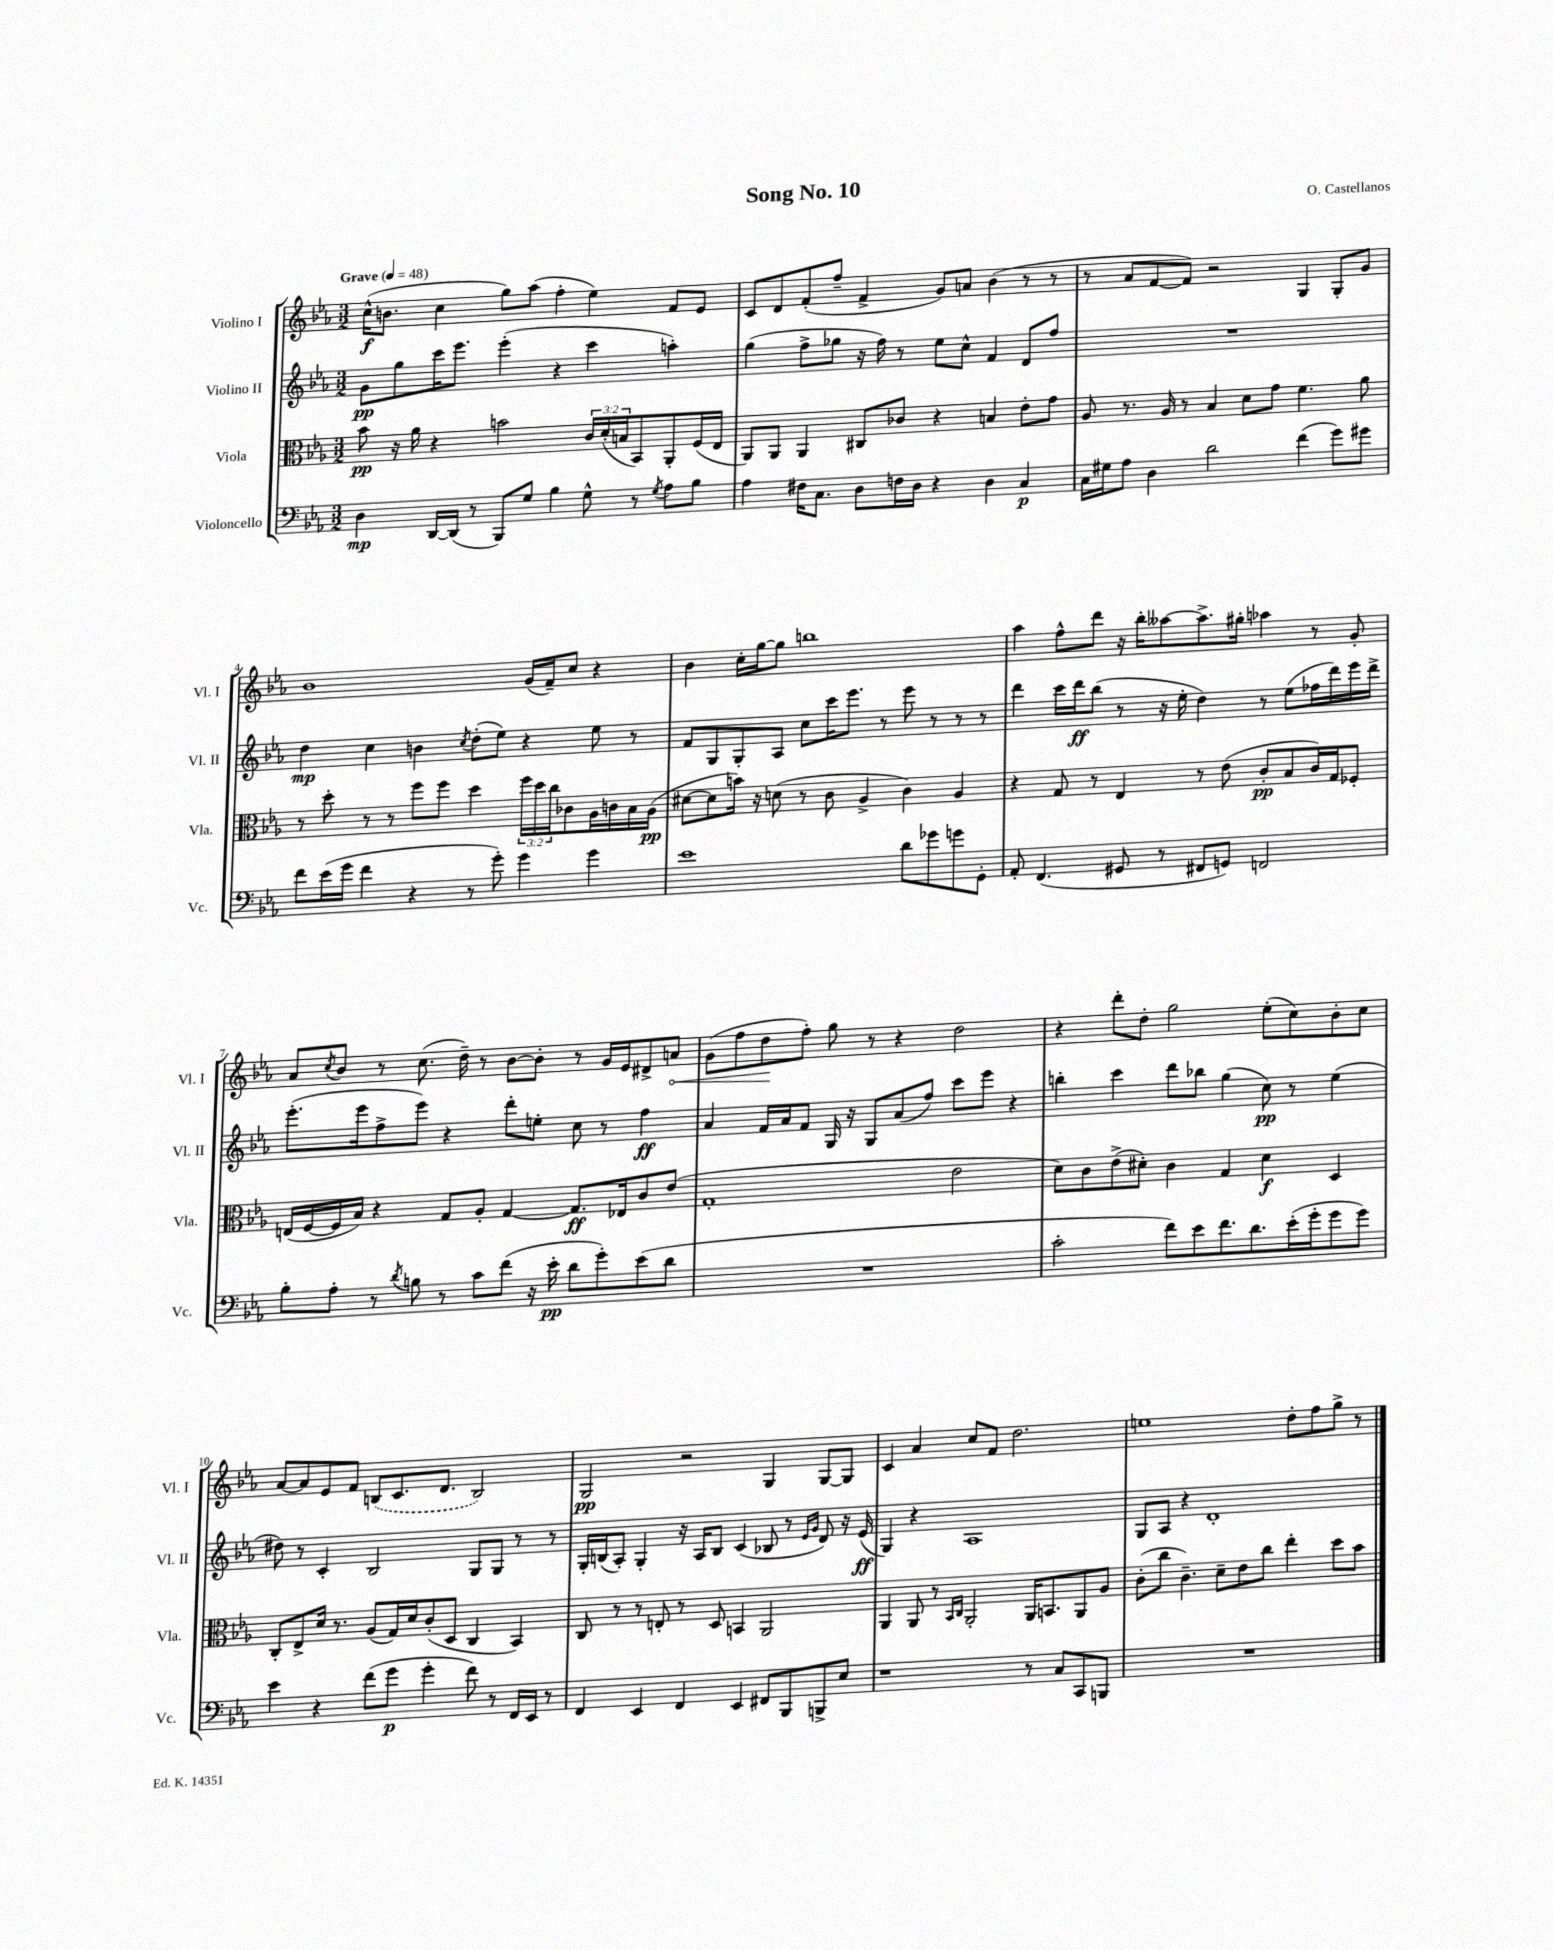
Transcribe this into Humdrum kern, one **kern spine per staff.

**kern	**dynam	**kern	**dynam	**kern	**dynam	**kern	**dynam
*part4	*part4	*part3	*part3	*part2	*part2	*part1	*part1
*staff4	*staff4	*staff3	*staff3	*staff2	*staff2	*staff1	*staff1
*I"Violoncello	*	*I"Viola	*	*I"Violino II	*	*I"Violino I	*
*I'Vc.	*	*I'Vla.	*	*I'Vl. II	*	*I'Vl. I	*
*clefF4	*	*clefC3	*	*clefG2	*	*clefG2	*
*k[b-e-a-]	*	*k[b-e-a-]	*	*k[b-e-a-]	*	*k[b-e-a-]	*
*M3/2	*	*M3/2	*	*M3/2	*	*M3/2	*
*MM48	*	*MM48	*	*MM48	*	*MM48	*
=1	=1	=1	=1	=1	=1	=1	=1
!	!	!	!	!	!	!LO:TX:a:B:t=Grave	!
4D\	mp	8b-\	pp	8g\L	pp	(16cc^^\KL	f
.	.	.	.	.	.	8.bn\J	.
.	.	16r	.	8gg\	.	.	.
.	.	16a-\	.	.	.	.	.
[16DD/LL	.	4r	.	16ccc\K	.	4cc\	.
(16DD/JJ]	.	.	.	8.eee-\J	.	.	.
8r	.	.	.	.	.	.	.
8BBB-/L)	.	2bn\	.	(4eee-'\	.	8gg\L)	.
8G/J	.	.	.	.	.	(8aa-\J	.
4B-\	.	.	.	4r	.	4ff'\	.
8G^^\	.	24c/LL	.	4ccc\	.	4ee-\)	.
.	.	(24d'/	.	.	.	.	.
.	.	24Bn/J	.	.	.	.	.
8r	.	8BB-/)	.	.	.	.	.
8qG/	.	.	.	.	.	.	.
8A-\L	.	8AA-'/	.	4aan'\)	.	8f/L	.
8B-\J	.	(16F/L	.	.	.	8e-/J	.
.	.	16E-/JJ	.	.	.	.	.
=2	=2	=2	=2	=2	=2	=2	=2
4A-\	.	8AA-/L)	.	(4gg\	.	8c/L	.
.	.	8AA-/J	.	.	.	8d/	.
16F#X\KL	.	4AA-/	.	8ff^\L	.	(8f'/	.
8.C\J	.	.	.	.	.	.	.
.	.	.	.	8gg-X\J	.	8ff~/J	.
8D\L	.	8C#X/L	.	16r	.	4f^/	.
.	.	.	.	16ff\)	.	.	.
16Fn\L	.	8c-X/J	.	8r	.	.	.
16D\JJ	.	.	.	.	.	.	.
4r	.	4r	.	8ee-\L	.	8g/L)	.
.	.	.	.	8cc^^\J	.	8an/J	.
4D\	.	4Bn/	.	4f/	.	(4b-\	.
4C/	p	8e-'\L	.	8d/L	.	8r	.
.	.	8g\J	.	8ff/J	.	8r	.
=3	=3	=3	=3	=3	=3	=3	=3
16C\LL	.	8A-/	.	1.r	.	8r	.
16G#X\J	.	.	.	.	.	.	.
8A-\J	.	8.r	.	.	.	8a-/L	.
4D\	.	.	.	.	.	[8f/	.
.	.	16A-/	.	.	.	.	.
.	.	8r	.	.	.	8f/J])	.
2d\	.	4B-/	.	.	.	2r	.
.	.	8d\L	.	.	.	.	.
.	.	8g\J	.	.	.	.	.
(4f\	.	4.f\	.	.	.	4G/	.
8g\L)	.	.	.	.	.	8G'/L	.
8g#X\J	.	8a-\	.	.	.	8g/J	.
!!LO:LB:g=z
=4	=4	=4	=4	=4	=4	=4	=4
8f\L	.	8r	.	4dd\	mp	1b-	.
(16e-\L	.	8dd'\	.	.	.	.	.
16g\JJ	.	.	.	.	.	.	.
4f\	.	8r	.	4cc\	.	.	.
.	.	8r	.	.	.	.	.
4r	.	8ff\L	.	4bn\	.	.	.
.	.	8ff\J	.	.	.	.	.
.	.	.	.	8qcc/	.	.	.
8r	.	4dd\	.	(8dd'\L	.	.	.
8g'\)	.	.	.	8ee-\J)	.	.	.
4g\	.	24ff\LL	.	4r	.	(16g/LL	.
.	.	24dd\	.	.	.	.	.
.	.	.	.	.	.	16f~/J)	.
.	.	24cc\J	.	.	.	.	.
.	.	8c-X\	.	.	.	8cc/J	.
4g\	.	16A-\L	.	8ee-\	.	4r	.
.	.	16cn\	.	.	.	.	.
.	.	16B-\	.	8r	.	.	.
.	.	(16A-\JJ	pp	.	.	.	.
=5	=5	=5	=5	=5	=5	=5	=5
1e-	.	[8d#X\L	.	8f/L	.	4b-\	.
.	.	8d#\]	.	8G/	.	.	.
.	.	16bn\Jk)	.	8G'/	.	16cc'\LL	.
.	.	16r	.	.	.	[16gg\J	.
.	.	(8dn\	.	8A-/J	.	8gg\J]	.
.	.	8r	.	8cc\L	.	1bbn	.
.	.	8c\	.	16ccc\K	.	.	.
.	.	.	.	8.eee-\J	.	.	.
.	.	4A-^/	.	.	.	.	.
.	.	.	.	8r	.	.	.
8d\L	.	4c\)	.	8eee-\	.	.	.
8g-X\	.	.	.	8r	.	.	.
8gn\	.	4A-/	.	8r	.	.	.
8GG'\J	.	.	.	8r	.	.	.
=6	=6	=6	=6	=6	=6	=6	=6
8AA-'/	.	4r	.	4ddd\	.	4aa-\	.
(4.FF/	.	.	.	.	.	.	.
.	.	8G/	.	16ccc\LL	.	8ff^^\L	.
.	.	.	.	16ddd\J	ff	.	.
.	.	8r	.	(8bb-\J	.	8ddd\J	.
8GG#X/	.	4E-/	.	8r	.	16r	.
.	.	.	.	.	.	16bb-'\KL	.
8r	.	.	.	16r	.	[8aa--X\	.
.	.	.	.	16ee-'\	.	.	.
8FF#X/L	.	8r	.	4dd\)	.	8.aa--^\]	.
8GGn/J)	.	(8e-\	.	.	.	.	.
.	.	.	.	.	.	16gg#X'\Jk	.
2FFn/	.	8c'/L	pp	8r	.	4aa-X\	.
.	.	8B-/	.	(8ee-\L	.	.	.
.	.	16c/L)	.	16ff-X\L	.	8r	.
.	.	16G/J	.	16ddd\)	.	.	.
.	.	8F-X'/J	.	16eee-\	.	8g'/	.
.	.	.	.	16ddd^\JJ	.	.	.
!!LO:LB:g=z
=7	=7	=7	=7	=7	=7	=7	=7
8B-'\L	.	(16En/LL	.	(8.eee-'\L	.	8a-/L	.
.	.	[16F/	.	.	.	.	.
.	.	.	.	.	.	8qcc/	.
8A-'\J	.	16F/]	.	.	.	8b-/J	.
.	.	16B-/JJ)	.	16eee-\k	.	.	.
8r	.	4r	.	8ff^\	.	8r	.
8qd/	.	.	.	.	.	.	.
8Bn\	.	.	.	8eee-\J)	.	(8.cc\	.
8r	.	8G/L	.	4r	.	.	.
.	.	.	.	.	.	16dd~\)	.
8c\L	.	8A-'/J	.	.	.	8r	.
(8f\J	.	[4G/	.	8ddd'\L	.	[8b-\L	.
16r	.	.	.	8een'\J	.	8b-'\J]	.
16e-'\	pp	.	.	.	.	.	.
8d\L	.	8.G/L]	ff	8cc\	.	8r	.
8g'\)	.	.	.	8r	.	16g/LL	.
.	.	16E-X/k	.	.	.	16e-/J	.
(8e-\	.	8c/	.	4ff\	ff	8d#X^/	.
!	!	!	!	!	!	!	!LO:HP:b
8d\J	.	(8e-/J	.	.	.	8an/J	<
=8	=8	=8	=8	=8	=8	=8	=8
1.r	.	1G'	.	4a-/	.	(8g\L	.
.	.	.	.	.	.	8ff\	.
.	.	.	.	16f/LL	.	8dd\	.
.	.	.	.	16a-/J	.	.	.
.	.	.	.	8f/J	.	8ff'\J)	[
.	.	.	.	16G/	.	8gg\	.
.	.	.	.	16r	.	.	.
.	.	.	.	8G/L	.	8r	.
.	.	.	.	(8a-/	.	4r	.
.	.	.	.	8ff/J)	.	.	.
.	.	2e-\	.	8ccc\L	.	2dd\	.
.	.	.	.	8eee-\J	.	.	.
.	.	.	.	4r	.	.	.
=9	=9	=9	=9	=9	=9	=9	=9
2c'\	.	8d\L)	.	4bbn'\	.	4r	.
.	.	8c\	.	.	.	.	.
.	.	(8e-^\	.	4ccc\	.	8ddd'\L	.
.	.	8d#X'\J)	.	.	.	8dd'\J	.
8f\L)	.	4c\	.	8ddd\L	.	2gg\	.
8e-\	.	.	.	8bb-X\J	.	.	.
8.f\	.	4G/	.	(4gg\	.	.	.
8.d\	.	.	.	.	.	.	.
.	.	4d#\	f	8cc\)	pp	(8ee-'\L	.
(16e-'\L	.	.	.	8r	.	8cc\)	.
16g'\J	.	.	.	.	.	.	.
8g\	.	4D/	.	(4ee-\	.	8b-'\	.
8g\J)	.	.	.	.	.	8cc\J	.
!!LO:LB:g=z
=10	=10	=10	=10	=10	=10	=10	=10
4e-\	.	8C'/L	.	8dd#X\)	.	[8a-/L	.
.	.	8E-^/	.	8r	.	8a-/]	.
4r	.	16d/Jk	.	4c'/	.	8e-/	.
.	.	8.r	.	.	.	.	.
.	.	.	.	.	.	8f/J	.
(8f\L	.	(8A-/L	.	2B-/	.	(8Bn/L	.
8g\J	p	16G/L)	.	.	.	8.c/	.
.	.	16d/J	.	.	.	.	.
4g'\	.	(8c'/	.	.	.	.	.
.	.	.	.	.	.	8.d/J	.
.	.	8D/J	.	.	.	.	.
8f\)	.	4C/	.	8G/L	.	2B/)	.
8r	.	.	.	8G/J	.	.	.
16FF/LL	.	4BB-/)	.	8r	.	.	.
16EE-/JJ	.	.	.	.	.	.	.
8r	.	.	.	8r	.	.	.
=11	=11	=11	=11	=11	=11	=11	=11
4FF/	.	8C/	.	16G'/LL	.	2G/	pp
.	.	.	.	(16Bn/J	.	.	.
.	.	8r	.	8A-'/J)	.	.	.
4EE-/	.	8r	.	4G'/	.	.	.
.	.	8En'/	.	.	.	.	.
4FF/	.	8r	.	16r	.	2r	.
.	.	.	.	16A-/KL	.	.	.
.	.	8D/	.	8B/J	.	.	.
4EE-/	.	4BBn/	.	(4c/	.	.	.
8FF#X/L	.	2AA-/	.	8B-X/	.	4G/	.
8BBB-/	.	.	.	8r	.	.	.
.	.	.	.	16qqe-/LL	.	.	.
.	.	.	.	16qqg/JJ	.	.	.
8BBBn^/	.	.	.	8d/)	.	[8G/L	.
8E-/J	.	.	.	16r	.	8G/J]	.
.	.	.	.	(16e-/	ff	.	.
=12	=12	=12	=12	=12	=12	=12	=12
1r	.	4AA-/	.	4G/)	.	4c/	.
.	.	8AA-/	.	4r	.	4a-/	.
.	.	8r	.	.	.	.	.
.	.	16qqBB-/LL	.	.	.	.	.
.	.	16qqC/JJ	.	.	.	.	.
.	.	2AA-'/	.	1A-	.	8cc/L	.
.	.	.	.	.	.	8f/J	.
.	.	.	.	.	.	2.dd\	.
8r	.	16AA-/KL	.	.	.	.	.
.	.	8.BBn/	.	.	.	.	.
8C/L	.	.	.	.	.	.	.
8CC/	.	8AA-/	.	.	.	.	.
8BBBn/J	.	8A-/J	.	.	.	.	.
=13	=13	=13	=13	=13	=13	=13	=13
1.r	.	(8c'\L	.	8G/L	.	1een	.
.	.	8cc\J	.	8A-/J	.	.	.
.	.	4.c~\)	.	4r	.	.	.
.	.	.	.	1d'	.	.	.
.	.	8d~\L	.	.	.	.	.
.	.	8e-\	.	.	.	.	.
.	.	8cc\J	.	.	.	.	.
.	.	4ee-'\	.	.	.	8dd'\L	.
.	.	.	.	.	.	8ff\	.
.	.	8dd\L	.	.	.	8gg^\J	.
.	.	8b-\J	.	.	.	8r	.
==	==	==	==	==	==	==	==
*-	*-	*-	*-	*-	*-	*-	*-
